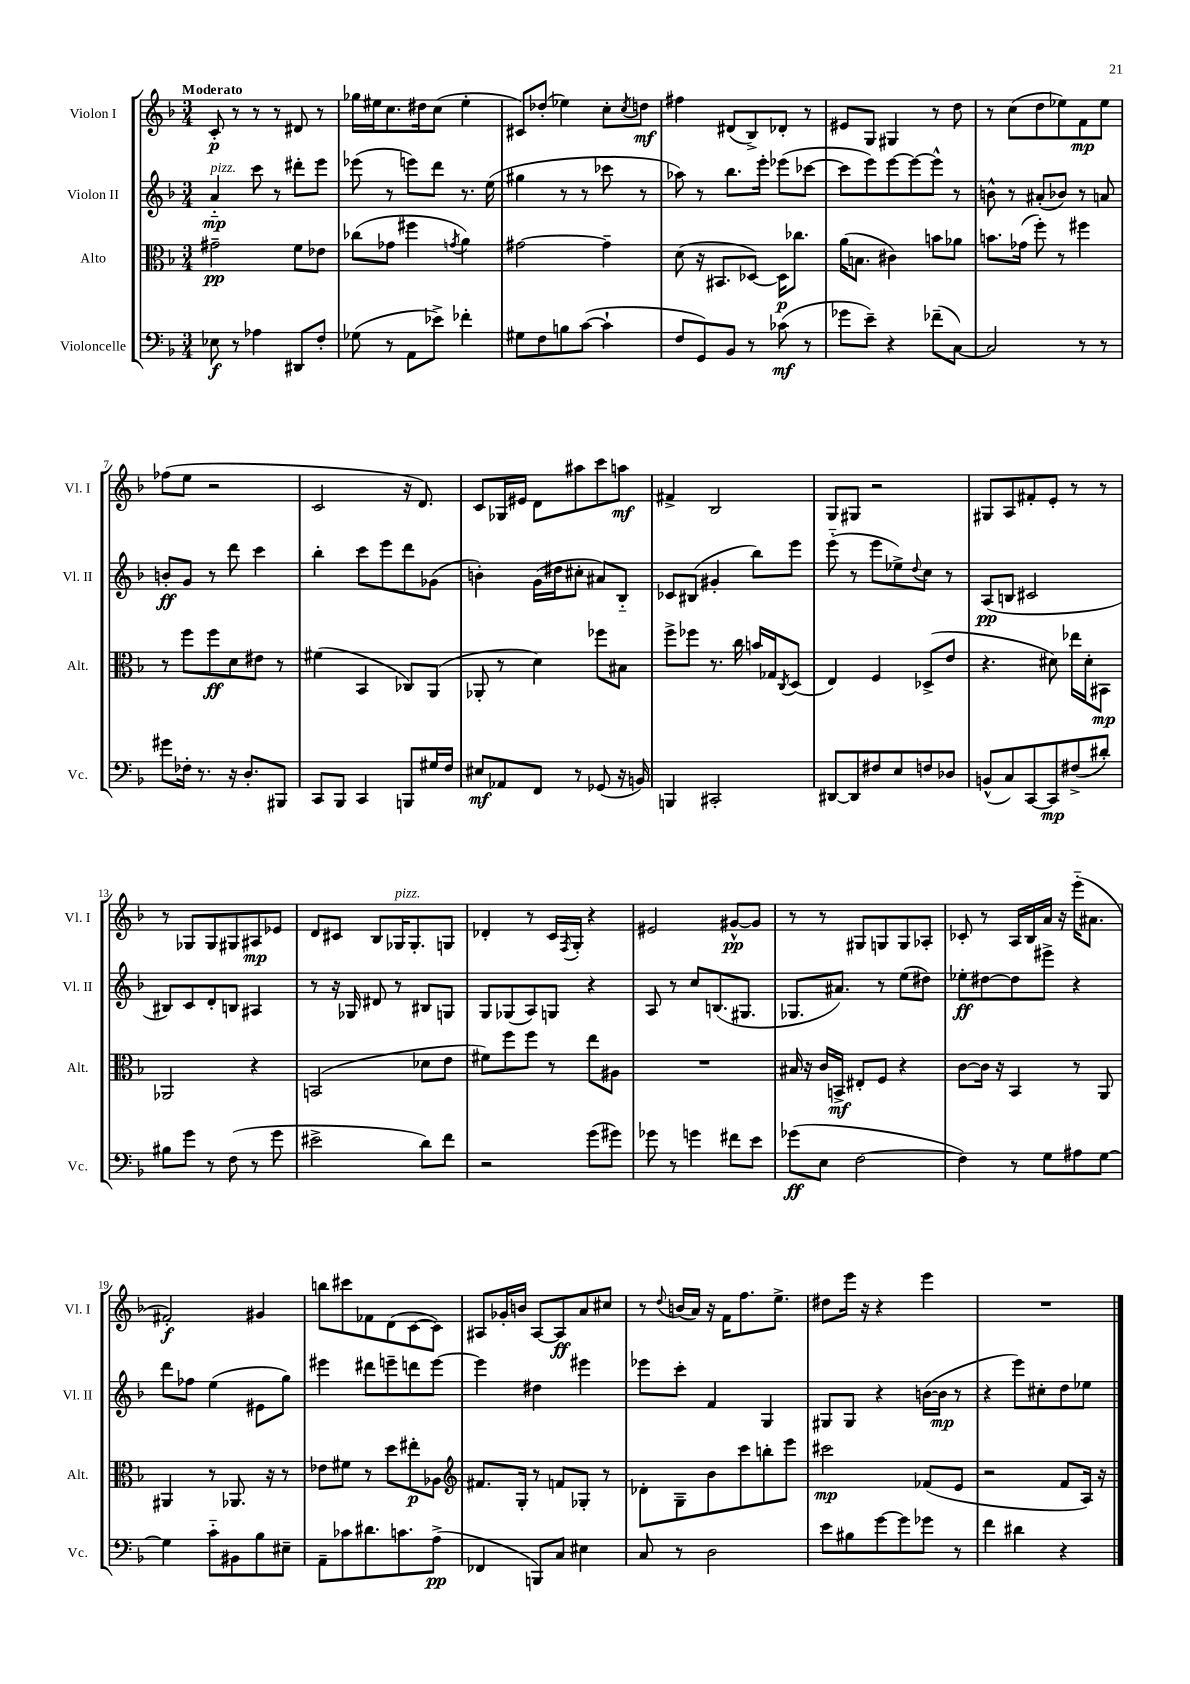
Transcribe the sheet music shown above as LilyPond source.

<<
\new StaffGroup <<
\new Staff = "s0" \with { instrumentName = "Violon I" shortInstrumentName = "Vl. I" } {
    \clef treble \key f \major \numericTimeSignature \time 3/4 \tempo "Moderato"
    c'8-.\p r8 r8 r8 dis'8 r8 |
    ges''16 eis''16 c''8. dis''16 c''8( eis''4-. |
    cis'8) des''8-.( ees''4) c''8-. \acciaccatura { c''8 } d''8\mf |
    fis''4 dis'8( bes8->) des'8-. r8 |
    eis'8 g8 gis4 r8 d''8 |
    r8 c''8( d''8 ees''8) f'8\mp ees''8 |
    fes''8( e''8 r2 |
    c'2 r16 d'8.) |
    c'8 ges16 eis'16 d'8 ais''8 c'''8 a''8\mf |
    fis'4-> bes2 |
    g8 gis8 r2 |
    gis8 a8 fis'8-. e'8-. r8 r8 |
    r8 ges8 ges8 gis8 ais8\mp ees'8 |
    d'8 cis'8 bes8 ges16^\markup { \italic "pizz." } ges8.-. g8 |
    des'4-. r8 c'16 \acciaccatura { f8 } g16-. r4 |
    eis'2 gis'8~-^\pp gis'8 |
    r8 r8 gis8 g8 g8 aes8-. |
    ces'8-. r8 a16 bes16 a'16 r16 e'''16-_( ais'8. |
    fis'2-.\f) gis'4 |
    b''8 cis'''8 fes'8 d'8( c'8~ c'8) |
    ais8 ges'16-. b'16 ais8~ ais8\ff a'8 cis''8 |
    r8 \appoggiatura { d''8 } b'16( a'16) r16 f'16 f''8. e''8.-> |
    dis''8 e'''16 r16 r4 e'''4 |
    R2. \bar "|." |
}
\new Staff = "s1" \with { instrumentName = "Violon II" shortInstrumentName = "Vl. II" } {
    \clef treble \key f \major \numericTimeSignature \time 3/4
    a'4-_\mp^\markup { \italic "pizz." } c'''8 r8 dis'''8-. e'''8 |
    ees'''8( r8 e'''8) d'''8 r8. e''16( |
    gis''4 r8 r8 ces'''8 r8 |
    aes''8) r8 bes''8. e'''16-. ees'''8( ces'''8~ |
    ces'''8 e'''8) e'''8~ e'''8~ e'''8-^ r8 |
    b'8-^ r8 ais'8-.( bes'8) r8 a'8 |
    b'8-.\ff g'8 r8 d'''8 c'''4 |
    bes''4-. c'''8 e'''8 d'''8 ges'8( |
    b'4-.) g'16( dis''16 cis''8-. ais'8) bes8-_ |
    ces'8 bis8( gis'4-. bes''8) e'''8 |
    e'''8-_( r8 e'''8 ees''8->) \appoggiatura { d''8 } c''8 r8 |
    a8\pp( b8 cis'2 |
    bis8) c'8 d'8-. b8 ais4 |
    r8 r16 ges16 dis'8 r8 bis8 g8 |
    g8 ges8( a8) g8 r4 |
    a8 r8 c''8 b8.( gis8. |
    ges8. ais'8.) r8 e''8( dis''8) |
    ees''8-.\ff dis''8~ dis''8 eis'''8-> r4 |
    d'''8 fes''8 e''4( eis'8 g''8) |
    eis'''4 dis'''8 e'''8-- d'''8 e'''8~ |
    e'''4 dis''4 eis'''4 |
    ees'''8 c'''8-. f'4 g4 |
    gis8 gis8 r4 b'16~( b'16\mp r8 |
    r4 e'''8) cis''8-. d''8 ees''8 \bar "|." |
}
\new Staff = "s2" \with { instrumentName = "Alto" shortInstrumentName = "Alt." } {
    \clef alto \key f \major \numericTimeSignature \time 3/4
    gis'2--\pp f'8 ees'8 |
    ces''8( ges'8 fis''4 \acciaccatura { g'8 } a'4) |
    gis'2~ gis'4-- |
    d'8( r16 bis,8. des8~) des16\p ces''8. |
    a'16( b8. cis'4) b'8 aes'8 |
    b'8. ges'16( f''8-.) r8 fis''4 |
    r8 f''8 f''8\ff d'8 eis'8 r8 |
    fis'4( bes,4 ces8) a,8( |
    aes,8-. r8 d'4) fes''8 bis8 |
    f''8-> fes''8 r8. c''16 b'16 ges16 \acciaccatura { c8 } d8( |
    e4) f4 des8->( e'8 |
    r4. dis'8) ees''16 dis'16-. bis,8\mp |
    aes,2 r4 |
    b,2( des'8 e'8 |
    fis'8) f''8 f''8 r8 e''8 ais8 |
    R2. |
    bis16 r16 c'16 b,16->\mf eis8-. f8 r4 |
    c'8~ c'16 r16 bes,4 r8 a,8 |
    ais,4 r8 aes,8. r16 r8 |
    ees'8 fis'8 r8 d''8 eis''8-.\p aes8 |
    \clef treble fis'8. g16-. r8 f'8 ges8-. r8 |
    des'8-. g8-- bes'8 c'''8 b''8-. e'''8 |
    cis'''2\mp fes'8( e'8 |
    r2 f'8 a16) r16 \bar "|." |
}
\new Staff = "s3" \with { instrumentName = "Violoncelle" shortInstrumentName = "Vc." } {
    \clef bass \key f \major \numericTimeSignature \time 3/4
    ees8\f r8 aes4 dis,8 f8-. |
    ges8( r8 a,8 ees'8->) fes'4-. |
    gis8 f8 b8 c'8~( c'4-! |
    f8 g,8) bes,8 r8 ces'8\mf( r8 |
    ges'8 e'8--) r4 fes'8--( c8~) |
    c2 r8 r8 |
    gis'8 fes16-. r8. r16 d8.-. bis,,8 |
    c,8 bes,,8 c,4 b,,8 gis16 f16 |
    eis8\mf aes,8 f,8 r8 ges,8( r16 b,16) |
    b,,4 cis,2-. |
    dis,8~ dis,8 fis8 e8 f8 des8 |
    b,8-^( c8) c,8~ c,8\mp fis8->( dis'8-.) |
    bis8 g'8 r8 f8( r8 g'8 |
    eis'2-> d'8) f'8 |
    r2 g'8( gis'8) |
    ges'8 r8 g'4 fis'8 e'8 |
    ges'8\ff( e8 f2~ |
    f4) r8 g8 ais8 g8~ |
    g4 c'8-_ bis,8 bes8 eis8-- |
    a,8-- ces'8 dis'8. c'8. a8->\pp( |
    fes,4 b,,8) c8 eis4 |
    c8 r8 d2 |
    e'8 bis8 g'8~ g'8 ges'8 r8 |
    f'4 dis'4 r4 \bar "|." |
}
>>
>>
